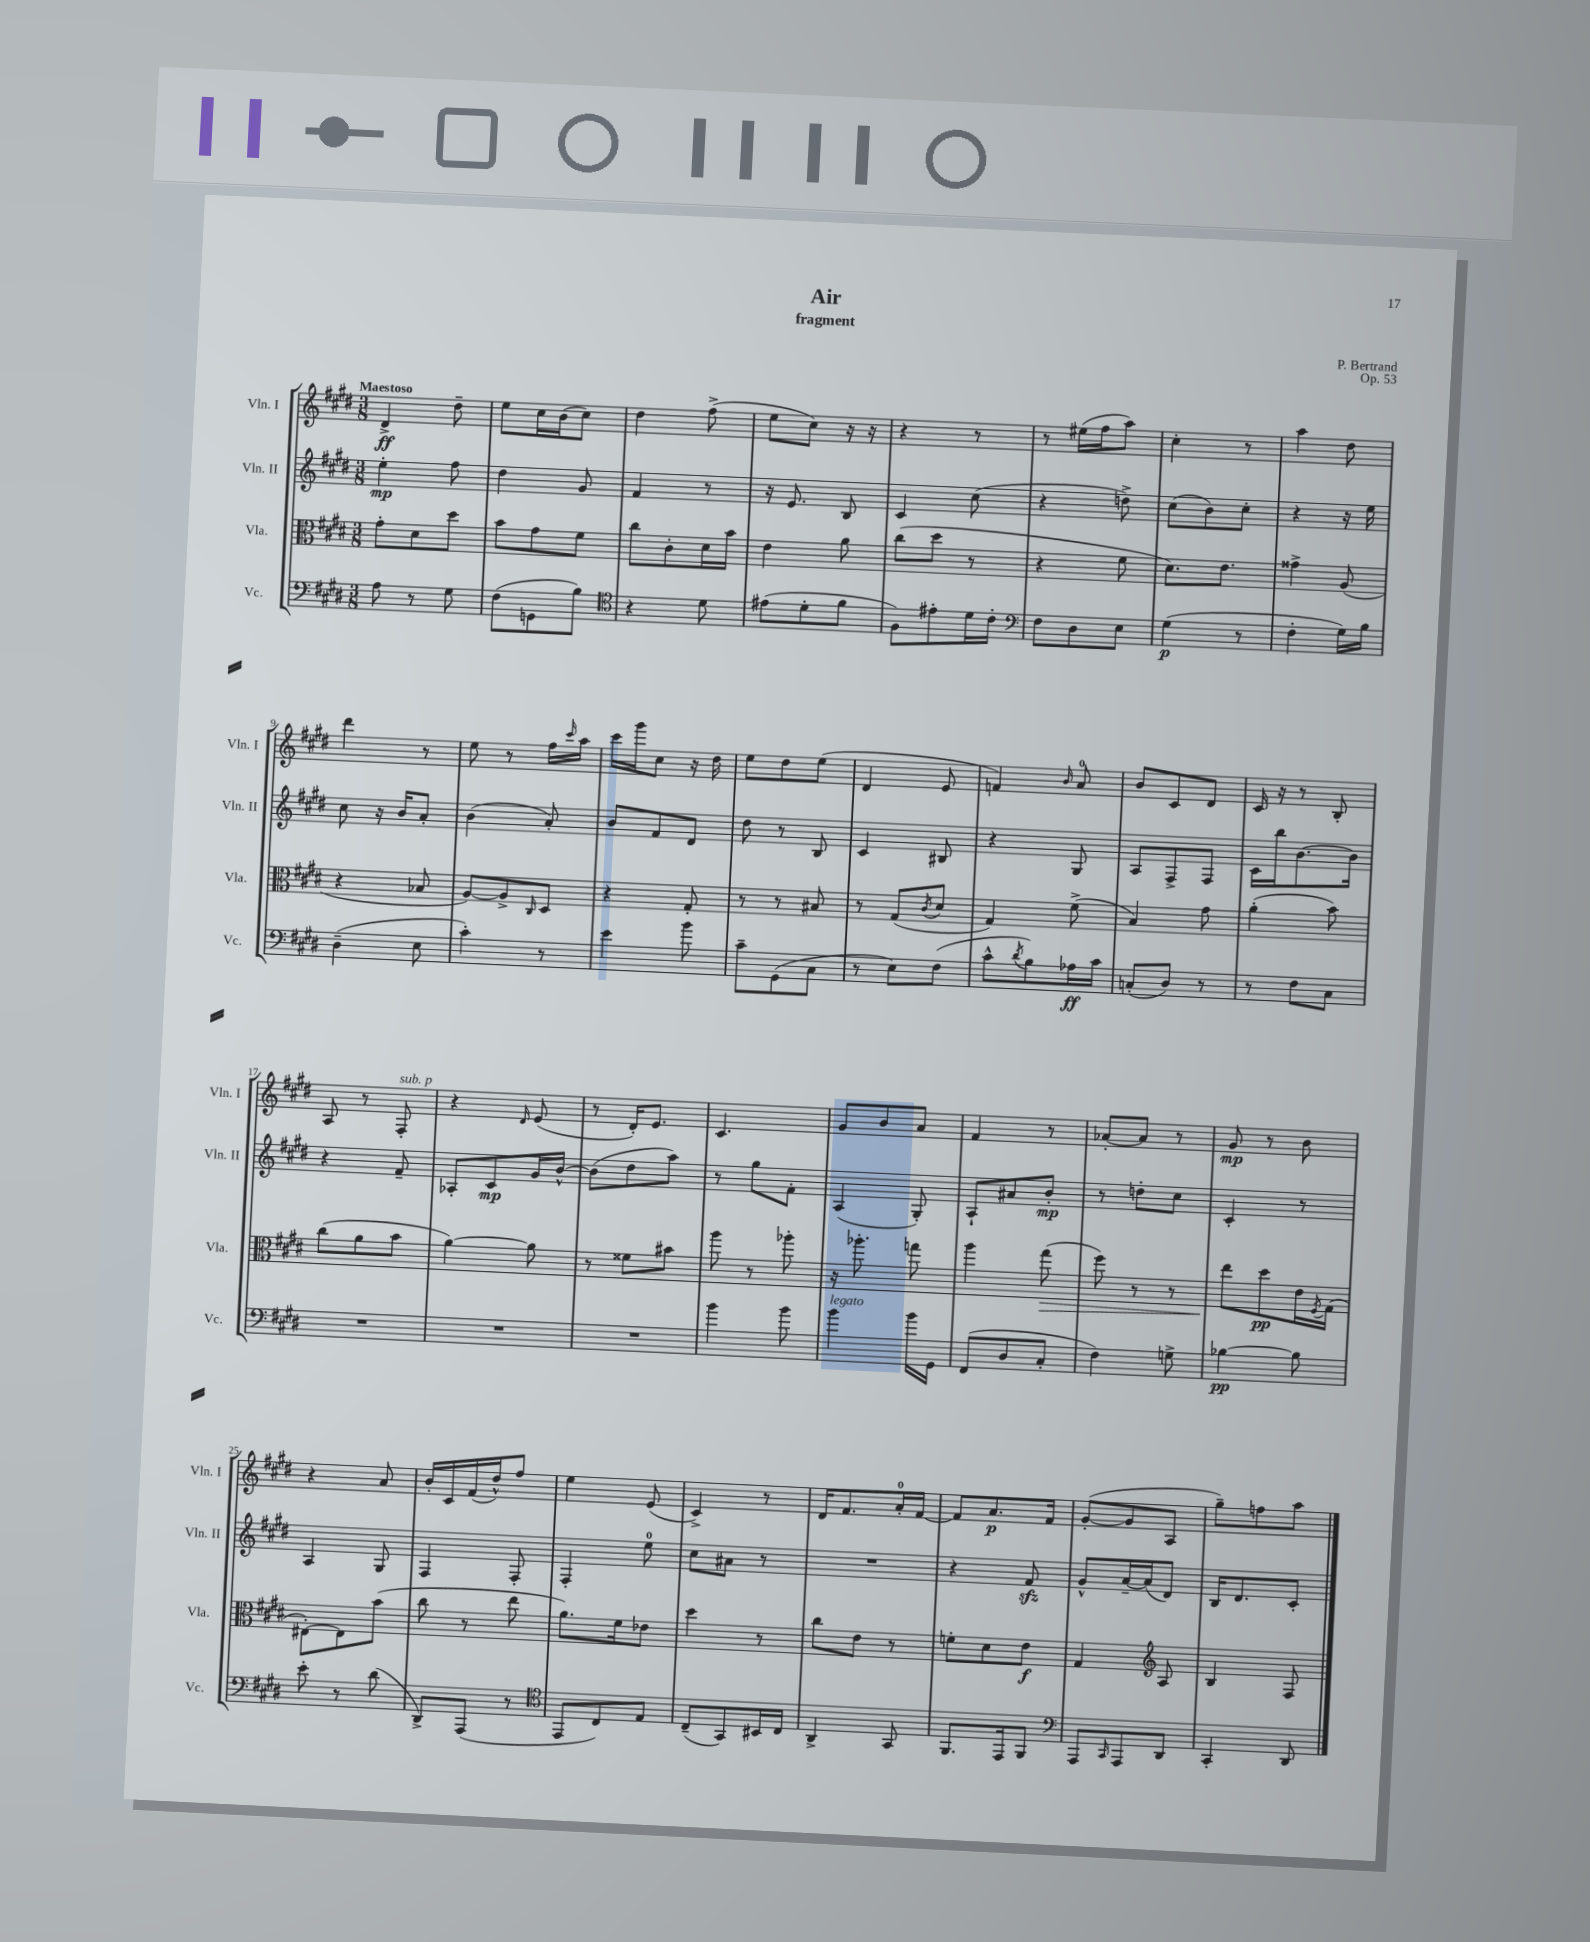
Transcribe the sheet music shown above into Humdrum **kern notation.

**kern	**kern	**kern	**kern
*staff4	*staff3	*staff2	*staff1
*clefF4	*clefC3	*clefG2	*clefG2
*k[f#c#g#d#]	*k[f#c#g#d#]	*k[f#c#g#d#]	*k[f#c#g#d#]
*M3/8	*M3/8	*M3/8	*M3/8
8A\	8g#'\L	4ee'\	4d#^/
8r	8d#\	.	.
8G#\	8dd#\J	8ff#\	8dd#~\
=	=	=	=
(8F#\L	8b\L	4dd#\	8ee\L
8GG\	8g#\	.	16cc#\L
.	.	.	(16b\J
8B\J)	8f#\J	8g#/	8cc#\J)
=	=	=	=
*clefC4	*	*	*
4r	8cc#\L	4f#/	4dd#\
.	8c#'\	.	.
8d#\	16d#\L	8r	(8ff#^\
.	16b\JJ	.	.
=	=	=	=
(8e#\L	4e\	16r	8ee\L
.	.	8.e/	.
8d#'\	.	.	8cc#\J)
8f#\J	8a\	8B/	16r
.	.	.	16r
=	=	=	=
8F#\L)	(8cc#\L	4c#/	4r
8e#'\	8dd#\J	.	.
16d#\L	8r	(8cc#\	8r
16c#'\JJ	.	.	.
=	=	=	=
*clefF4	*	*	*
8F#\L	4r	4r	8r
8D#\	.	.	(16ee#\LL
.	.	.	16ff#\J
8E\J	8f#\	8dd^\)	8aa\J)
=	=	=	=
(4G#\	8.d#\L)	(8cc#\L	4cc#'\
.	.	8b\)	.
.	8.e\J	.	.
8r	.	8cc#'\J	8r
=	=	=	=
4F#'\	4g##^\	4r	4aa\
16G#\LL)	(8A/	16r	8dd#\
16B\JJ	.	16ee\	.
=	=	=	=
(4D#~\	4r	8cc#\	4ddd#\
.	.	16r	.
.	.	16b/LK	.
8E\	8B-/	8a'/J	8r
=	=	=	=
4c#'\)	[8A/L)	(4b\	8ee\
.	8A^/]	.	8r
.	16qqC#/	.	.
8r	8D#/J	8a'/)	16ff#\LL
.	.	.	16qqccc#/
.	.	.	16aa\JJ
=	=	=	=
4e\	4r	8b/L	16ccc#\LL
.	.	.	16ggg#\J
.	.	8f#/	8cc#\J
8b\	8G#'/	8d#/J	16r
.	.	.	16dd#\
=	=	=	=
8c#~\L	8r	8dd#\	8ee\L
(8GG#\	8r	8r	8dd#\
8C#\J	8B#/	8B/	(8ee\J
=	=	=	=
8r	8r	4c#/	4d#/
8E\L)	(8G#/L	.	.
.	8qc#/	.	.
(8F#\J	8d#/J	8B#/	8e/
=	=	=	=
8c#^^\L	4G#/)	4r	4f/)
8qd#/	.	.	.
8B\)	.	.	.
.	.	.	16qqb/
16A-\L	(8f#^\	8G#/	8a/
16c#\JJ	.	.	.
=	=	=	=
(8C'/L	4B/)	8A/L	8b/L
8D#/J)	.	8F#^/	8c#/
8r	8g#\	8F#/J	8d#/J
=	=	=	=
8r	(4a'\	16c#\LL	16c#/
.	.	16bb\J	16r
8F#\L	.	[8.b\	8r
8C#\J	8b\)	.	8B'/
.	.	16b\]Jk	.
=	=	=	=
4.r	(8cc#\L	4r	8A/
.	8a\	.	8r
.	8b\J	8f#~/	8F#'/
=	=	=	=
4.r	[4a\)	8A-'/L	4r
.	.	8c#/	.
.	.	.	16qqd#/
.	8a\]	16g#/L	(8e/
.	.	[16b^^/JJ	.
=	=	=	=
4.r	8r	(8b\]L	8r
.	8f##\L	8dd#\	16d#'/LK)
.	.	.	8.e/J
.	8b#\J	8aa\J)	.
=	=	=	=
4b\	8aa\	8r	4.c#/
.	8r	8gg#\L	.
8b\	8aa-'\	8f#'\J	.
=	=	=	=
4b\	16r	(4A/	8g#/L
.	8.aa-'\	.	.
.	.	.	8b/
16b\LL	8gg\	8G#'/)	8a/J
16GG#\JJ	.	.	.
=	=	=	=
(8FF#/L	4aa\	8A`/L	4f#/
8D#/	.	8a#/	.
8C#'/J	(8gg#\	8b'/J	8r
=	=	=	=
4F#\)	8ff#\)	8r	[8a-'/L
.	8r	8dd'\L	8a-/]J
8G^\	8r	8cc#\J	8r
=	=	=	=
[4B-\	8ee\L	4c#'/	8g#/
.	8dd#\	.	8r
8B-\]	16e\L	8r	8b\
.	8qF#/	.	.
.	(16G#\JJ	.	.
=	=	=	=
8e'\	[8E#'\L)	4A/	4r
8r	8E#\]	.	.
(8d#\	(8b\J	8G#/	8a/
=	=	=	=
8DD#^/L)	8cc#\	4F#/	16b'/LL
.	.	.	16c#/
(8AAA/J	8r	.	(16f#/
.	.	.	16dd#^^/J)
8r	8ee\	8F#'/	8ff#/J
=	=	=	=
*clefC4	*	*	*
8EE/L	8.a\L)	4F#'/	4ee\
8C#/)	.	.	.
.	16f#\k	.	.
8E/J	8e-\J	8ee\	(8e/
=	=	=	=
(8C#~/L	4dd#\	8cc#\L	4c#^/)
8GG#/)	.	8a#\J	.
16BB#/L	8r	8r	8r
16C#/JJ	.	.	.
=	=	=	=
4AA^/	8cc#\L	4.r	16d#/LK
.	.	.	8.f#/
.	8e\J	.	.
8GG#/	8r	.	16a'/L
.	.	.	[16f#/JJ
=	=	=	=
8.FF#/L	8f'\L	4r	8f#/]L
.	8d#\	.	8.a/
16EE/k	.	.	.
8FF#/J	8e\J	8f#/	.
.	.	.	16f#/Jk
=	=	=	=
*clefF4	*	*	*
8AAA/L	4G#/	8g#^^/L	([8g#'/L
16qqCC#/	.	.	.
8AAA/	.	[16a~/L	8g#/]
.	.	(16a/]J	.
*	*clefG2	*	*
8DD#/J	8A/	8d#/J)	8A/J
=	=	=	=
4CC#'/	4B/	16B/LK	8gg#~\L)
.	.	8.d#/	.
.	.	.	8ff\
8DD#/	8F#/	8c#'/J	8aa\J
==	==	==	==
*-	*-	*-	*-
